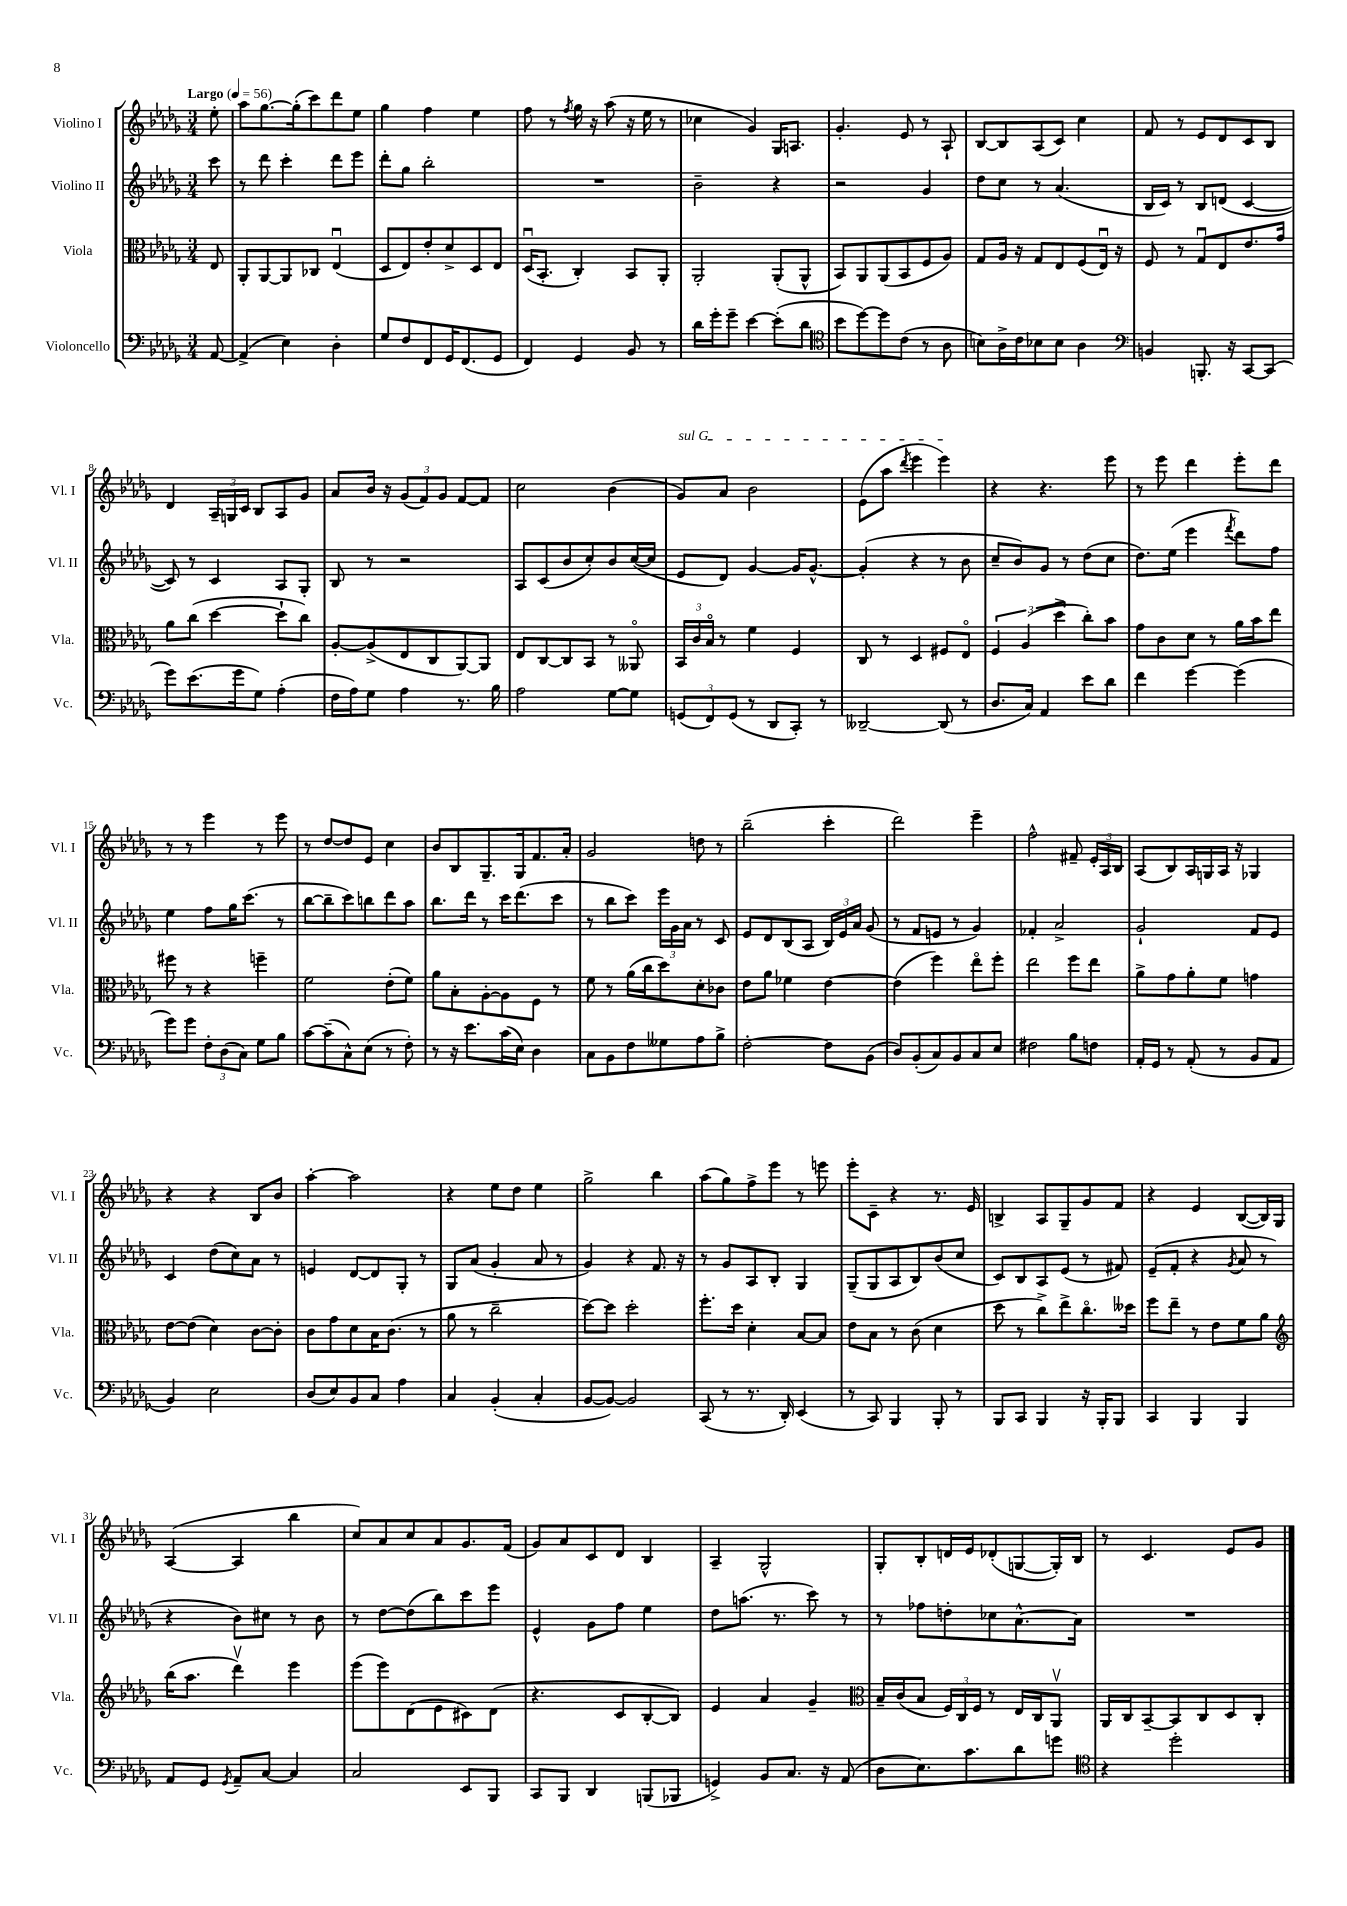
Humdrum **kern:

**kern	**kern	**kern	**kern
*part4	*part3	*part2	*part1
*staff4	*staff3	*staff2	*staff1
*I"Violoncello	*I"Viola	*I"Violino II	*I"Violino I
*I'Vc.	*I'Vla.	*I'Vl. II	*I'Vl. I
*clefF4	*clefC3	*clefG2	*clefG2
*k[b-e-a-d-g-]	*k[b-e-a-d-g-]	*k[b-e-a-d-g-]	*k[b-e-a-d-g-]
*M3/4	*M3/4	*M3/4	*M3/4
*MM56	*MM56	*MM56	*MM56
=	=	=	=
!	!	!	!LO:TX:a:B:t=Largo
[8AA-/	8E-/	8ccc\	8ee-'\
=1	=1	=1	=1
(4AA-^/]	8AA-'/L	8r	8aa-\L
.	[8AA-/	8ddd-\	[8.gg-\
4E-\)	8AA-/]	4ccc'\	.
.	.	.	(16gg-'\k]
.	8C-X/J	.	8ccc\)
4D-'\	(4E-u/	8ddd-\L	8ddd-\
.	.	8eee-\J	8ee-\J
=2	=2	=2	=2
8G-/L	8D-/L	8ddd-'\L	4gg-\
8F/	8E-/)	8gg-\J	.
8FF/	8e-'/	2bb-'\	4ff\
16GG-/K	8d-^/	.	.
(8.FF/	.	.	.
.	8D-/	.	4ee-\
8GG-/J	8E-/J	.	.
=3	=3	=3	=3
4FF/)	(16D-u/KL	2.r	8ff\
.	8.BB-'/J	.	.
.	.	.	8r
.	.	.	8qff/
4GG-/	4C'/)	.	16gg-\
.	.	.	16r
.	.	.	(8aa-\
8BB-/	8BB-/L	.	16r
.	.	.	16ee-\
8r	8AA-'/J	.	8r
=4	=4	=4	=4
16d-\LL	2AA-'/	2b-~\	4cc-X\
16g-'\J	.	.	.
8g-~\J	.	.	.
[4e-\	.	.	4g-/)
(8e-'\L]	(8AA-'/L	4r	16G-/KL
.	.	.	8.An/J
8d-\J	8AA-^^/J	.	.
=5	=5	=5	=5
*clefC4	*	*	*
8b-\L	8BB-/L)	2r	4.g-'/
[8dd-\)	8AA-/	.	.
8dd-\]	(8AA-/	.	.
(8c\J	8BB-/	.	8e-/
8r	8F/	4g-/	8r
8A-\	8A-/J)	.	8A-`/
=6	=6	=6	=6
8Bn\L)	8G-/L	8dd-\L	[8B-/L
16A-^\L	16A-/Jk	8cc\J	8B-/]
16c\J	16r	.	.
8B-X\	8G-/L	8r	(8A-/
8B-\J	8E-/	(4.a-/	8c/J)
4A-\	(8F/	.	4cc\
.	16E-u/Jk)	.	.
.	16r	.	.
=7	=7	=7	=7
*clefF4	*	*	*
4BBn/	8F/	16B-/LL	8f/
.	.	16c/JJ)	.
.	8r	8r	8r
8.BBBn'/	8G-u/L	8B-/L	8e-/L
.	8E-/	(8dn/J	8d-/
16r	.	.	.
[8CC/L	8.e-/	[4c/	8c/
(8CC/J]	.	.	8B-/J
.	16g-/Jk	.	.
!!LO:LB:g=z
=8	=8	=8	=8
8g-\L)	8a-\L	8c/])	4d-/
(8.e-\	(8cc\J	8r	.
.	[4dd-\	4c/	24A-~/LL
.	.	.	24Gn/
16g-\k	.	.	.
.	.	.	24c/JJ
8G-\J)	.	.	8B-/L
(4A-'\	8dd-`\L]	8A-/L	8A-/
.	8cc\J)	8G-'/J	8g-/J
=9	=9	=9	=9
16F\LL	[8A-'/L	8B-/	8a-/L
16A-\J)	.	.	.
8G-\J	(8A-^/]	8r	16b-/Jk
.	.	.	16r
4A-\	8E-/	2r	(12g-/L
.	.	.	12f/)
.	8C/	.	.
.	.	.	12g-/J
8.r	[8AA-/)	.	[8f/L
.	8AA-/J]	.	8f/J]
16B-\	.	.	.
=10	=10	=10	=10
2A-\	8E-/L	8A-/L	2cc\
.	[8C/	(8c/	.
.	8C/]	8b-/	.
.	8BB-/J	8cc'/)	.
[8G-\L	8r	8b-/	(4b-\
8G-\J]	8AA--X/	([16cc/L	.
.	.	16cc/JJ]	.
=11	=11	=11	=11
!	!	!	!LO:TX:a:i:t=sul G
(12GGn/L	24BB-/LL	8e-/L	8g-/L)
.	24c/	.	.
12FF/)	24B-/JJ	.	.
.	8r	8d-/J)	8a-/J
(12GG/J	.	.	.
8r	4f\	[4g-/	2b-\
8DD-/L	.	.	.
8CC'/J)	4F/	16g-/KL]	.
.	.	[8.g-^^/J	.
8r	.	.	.
=12	=12	=12	=12
[2DD--X~/	8C/	(4g-'/]	(8e-\L
.	8r	.	8aa-\J
.	.	.	8qddd-/
.	4D-/	4r	4eee-\
(8DD--/]	8F#X/L	8r	4eee-\)
8r	8E-/J	8b-\	.
=13	=13	=13	=13
8.D-/L	6F/	8cc~/L	4r
.	.	8b-/)	.
.	(6A-/	.	.
16C/Jk)	.	.	.
4AA-/	.	8g-/J	4.r
.	6dd-^\	.	.
.	.	8r	.
8e-\L	8cc'\L)	(8dd-\L	.
8d-\J	8b-\J	8cc\J	8eee-\
=14	=14	=14	=14
4f\	8g-\L	8.dd-\L)	8r
.	8c\	.	8eee-\
.	.	(16ee-\Jk	.
[4g-\	8d-\J	4eee-\	4ddd-\
.	8r	.	.
.	.	8qfff/	.
(4g-\]	16a-\LL	8ddd-\L)	8eee-'\L
.	16b-\J	.	.
.	8ee-\J	8ff\J	8ddd-\J
!!LO:LB:g=z
=15	=15	=15	=15
8g-\L)	8ff#X\	4ee-\	8r
8g-\J	8r	.	8r
12F'\L	4r	8ff\L	4eee-\
(12D-\	.	.	.
.	.	16gg-\K	.
12C\J)	.	.	.
.	.	(8.ccc\J	.
8G-\L	4ffn~\	.	8r
8B-\J	.	8r	8eee-\
=16	=16	=16	=16
[8c\L	2f\	[8bb-\L	8r
(8c~\]	.	8bb-~\]	[8dd-/L
8C^^\)	.	8ccc\)	8dd-/]
(8E-\J	.	8bbn\	8e-/J
8r	(8e-'\L	8ddd-\	4cc\
8F'\)	8f\J)	8aa-\J	.
=17	=17	=17	=17
8r	8a-\L	8.bb-\L	8b-/L
16r	8B-'\	.	8B-/
8.e-\L	.	16ddd-\Jk	.
.	[8A-'\	8r	8.G-~/
(16c\L	8A-\]	16ccc\KL	.
16E-\JJ)	.	(8.ddd-\	16G-/k
4D-\	8F\J	.	8.f/
.	8r	8ccc\J	.
.	.	.	16a-'/Jk
=18	=18	=18	=18
8C\L	8f\	8r	2g-/
8BB-\	8r	8bb-\L	.
8F\	(16a-\LL	8ccc\J)	.
.	16cc\J	.	.
8G--X\	8dd-\)	24eee-\LL	.
.	.	24g-\	.
.	.	24a-\JJ	.
8A-\	8d-'\	8r	8ddn\
8B-^\J	8c-X\J	8c/	8r
=19	=19	=19	=19
[2F'\	8e-\L	8e-/L	(2bb-~\
.	8a-\J	8d-/	.
.	4f-X\	(8B-/	.
.	.	8A-/J	.
8F\L]	[4e-\	24B-/LL)	4ccc'\
.	.	24e-/	.
.	.	24a-/JJ	.
(8BB-\J	.	(8g-/	.
=20	=20	=20	=20
8D-/L)	(4e-\]	8r	2ddd-\)
(8BB-'/	.	8f/L	.
8C/)	4ff\)	8en/J	.
8BB-/	.	8r	.
8C/	8ee-\L	4g-/)	4eee-~\
8E-/J	8ff'\J	.	.
=21	=21	=21	=21
2F#X\	2ee-\	4f-X'/	2ff^^\
.	.	2a-^/	.
8B-\L	8ff\L	.	8f#X~/
8Fn\J	8ee-\J	.	24e-'/LL
.	.	.	24A-/
.	.	.	24B-/JJ
=22	=22	=22	=22
16AA-'/LL	8a-^\L	2g-`/	(8A-/L
16GG-/JJ	.	.	.
8r	8g-\	.	8B-/)
(8AA-'/	8a-'\	.	16A-/L
.	.	.	16Gn/
8r	8f\J	.	16A-/JJ
.	.	.	16r
8BB-/L	4gn\	8f/L	4G-X/
8AA-/J	.	8e-/J	.
!!LO:LB:g=z
=23	=23	=23	=23
4BB-/)	[8e-\L	4c/	4r
.	(8e-\J]	.	.
2E-\	4d-\)	(8dd-\L	4r
.	.	8cc\)	.
.	[8c\L	8a-\J	8B-/L
.	8c'\J]	8r	8b-/J
=24	=24	=24	=24
(8D-/L	8c\L	4en/	[4aa-'\
8E-/)	8g-\	.	.
8BB-/	8d-\	[8d-/L	2aa-\]
8C/J	16B-\K	8d-/]	.
.	(8.c\J	.	.
4A-\	.	8G-'/J	.
.	8r	8r	.
=25	=25	=25	=25
4C/	8a-\	8G-/L	4r
.	8r	(8a-/J	.
(4BB-'/	2cc~\	4g-'/	8ee-\L
.	.	.	8dd-\J
4C'/	.	8a-/	4ee-\
.	.	8r	.
=26	=26	=26	=26
[8BB-/L	[8dd-\L)	4g-/)	2gg-^\
8BB-/J_)	8dd-\J]	.	.
2BB-/]	2dd-'\	4r	.
.	.	8.f/	4bb-\
.	.	16r	.
=27	=27	=27	=27
(8CC/	8.ff'\L	8r	(8aa-\L
8r	.	8g-/L	8gg-\)
.	16dd-\Jk	.	.
8.r	4d-'\	8A-/	8ff^\
.	.	8B-'/J	8eee-\J
16DD-'/)	.	.	.
(4EE-/	[8B-/L	4G-/	8r
.	8B-/J]	.	8eeen\
=28	=28	=28	=28
8r	8e-\L	(8G-~/L	8eee-'\L
8CC/)	8B-\J	8G-/	8c~\J
4BBB-/	8r	8A-/	4r
.	(8c\	8B-/)	.
8BBB-'/	4d-\	(8b-/	8.r
8r	.	8cc/J	.
.	.	.	16e-/
=29	=29	=29	=29
8BBB-/L	8dd-\	8c/L)	4Bn^/
8CC/J	8r	8B-/	.
4BBB-/	8cc^\L)	8A-/	8A-/L
.	8ee-^\	(8e-/J	8G-~/
16r	8.cc\	8r	8g-/
16BBB-'/KL	.	.	.
8BBB-/J	.	8f#X/)	8f/J
.	16dd--X\Jk	.	.
=30	=30	=30	=30
4CC/	8ff\L	(8e-~/L	4r
.	8ee-~\J	8f'/J	.
4BBB-/	8r	4r	4e-/
.	8e-\L	.	.
.	.	8qg-/	.
4BBB-/	8f\	8a-/	([8B-/L
.	8a-\J	8r	16B-/L])
.	.	.	16G-/JJ
!!LO:LB:g=z
=31	=31	=31	=31
*	*clefG2	*	*
8AA-/L	(16bb-\KL	4r	([4A-/
.	8.aa-\J	.	.
8GG-/J	.	.	.
8qGG-/	.	.	.
8AA-~/L	4ddd-v\)	8b-\L)	4A-/]
[8C/J	.	8cc#X\J	.
4C/]	4eee-\	8r	4bb-\
.	.	8b-\	.
=32	=32	=32	=32
2C/	(8eee-\L	8r	8cc/L)
.	8eee-\)	[8dd-\L	8a-/
.	(8d-\	(8dd-\]	8cc/
.	8e-\	8bb-\)	8a-/
8EE-/L	8c#X\)	8ccc\	8.g-/
8BBB-/J	(8d-\J	8eee-\J	.
.	.	.	(16f/Jk
=33	=33	=33	=33
8CC/L	4.r	4e-^^/	8g-/L)
8BBB-/J	.	.	8a-/
4DD-/	.	8g-\L	8c/
.	8c/L	8ff\J	8d-/J
(8BBBn/L	[8B-'/	4ee-\	4B-/
8BBB-X/J	8B-/J])	.	.
=34	=34	=34	=34
4GGn^/)	4e-/	8dd-\L	4A-~/
.	.	(8.aan\J	.
8BB-/L	4a-/	.	2G-^^/
.	.	8.r	.
8.C/J	.	.	.
.	4g-~/	8ccc\)	.
16r	.	.	.
(8AA-/	.	8r	.
=35	=35	=35	=35
*	*clefC3	*	*
8D-\L	16B-~/LL	8r	8G-'/L
.	(16c/J	.	.
8.E-\)	8B-/J	8ff-X\L	8B-'/
.	24F/LL)	8ddn'\	16dn/L
.	24C/	.	.
8.c\	.	.	16e-/J
.	24F/JJ	.	.
.	8r	8cc-X\	(8d-X'/
8d-\	16E-/LL	[8.a-^^\	[8Gn/
.	16C/J	.	.
8gn\J	8AA-v/J	.	16G'/L])
.	.	16a-\Jk]	16B-/JJ
=36	=36	=36	=36
*clefC4	*	*	*
4r	16AA-/LL	2.r	8r
.	16C/J	.	.
.	[8BB-~/	.	4.c/
2dd-'\	8BB-/]	.	.
.	8C/	.	.
.	8D-/	.	8e-/L
.	8C'/J	.	8g-/J
==	==	==	==
*-	*-	*-	*-
